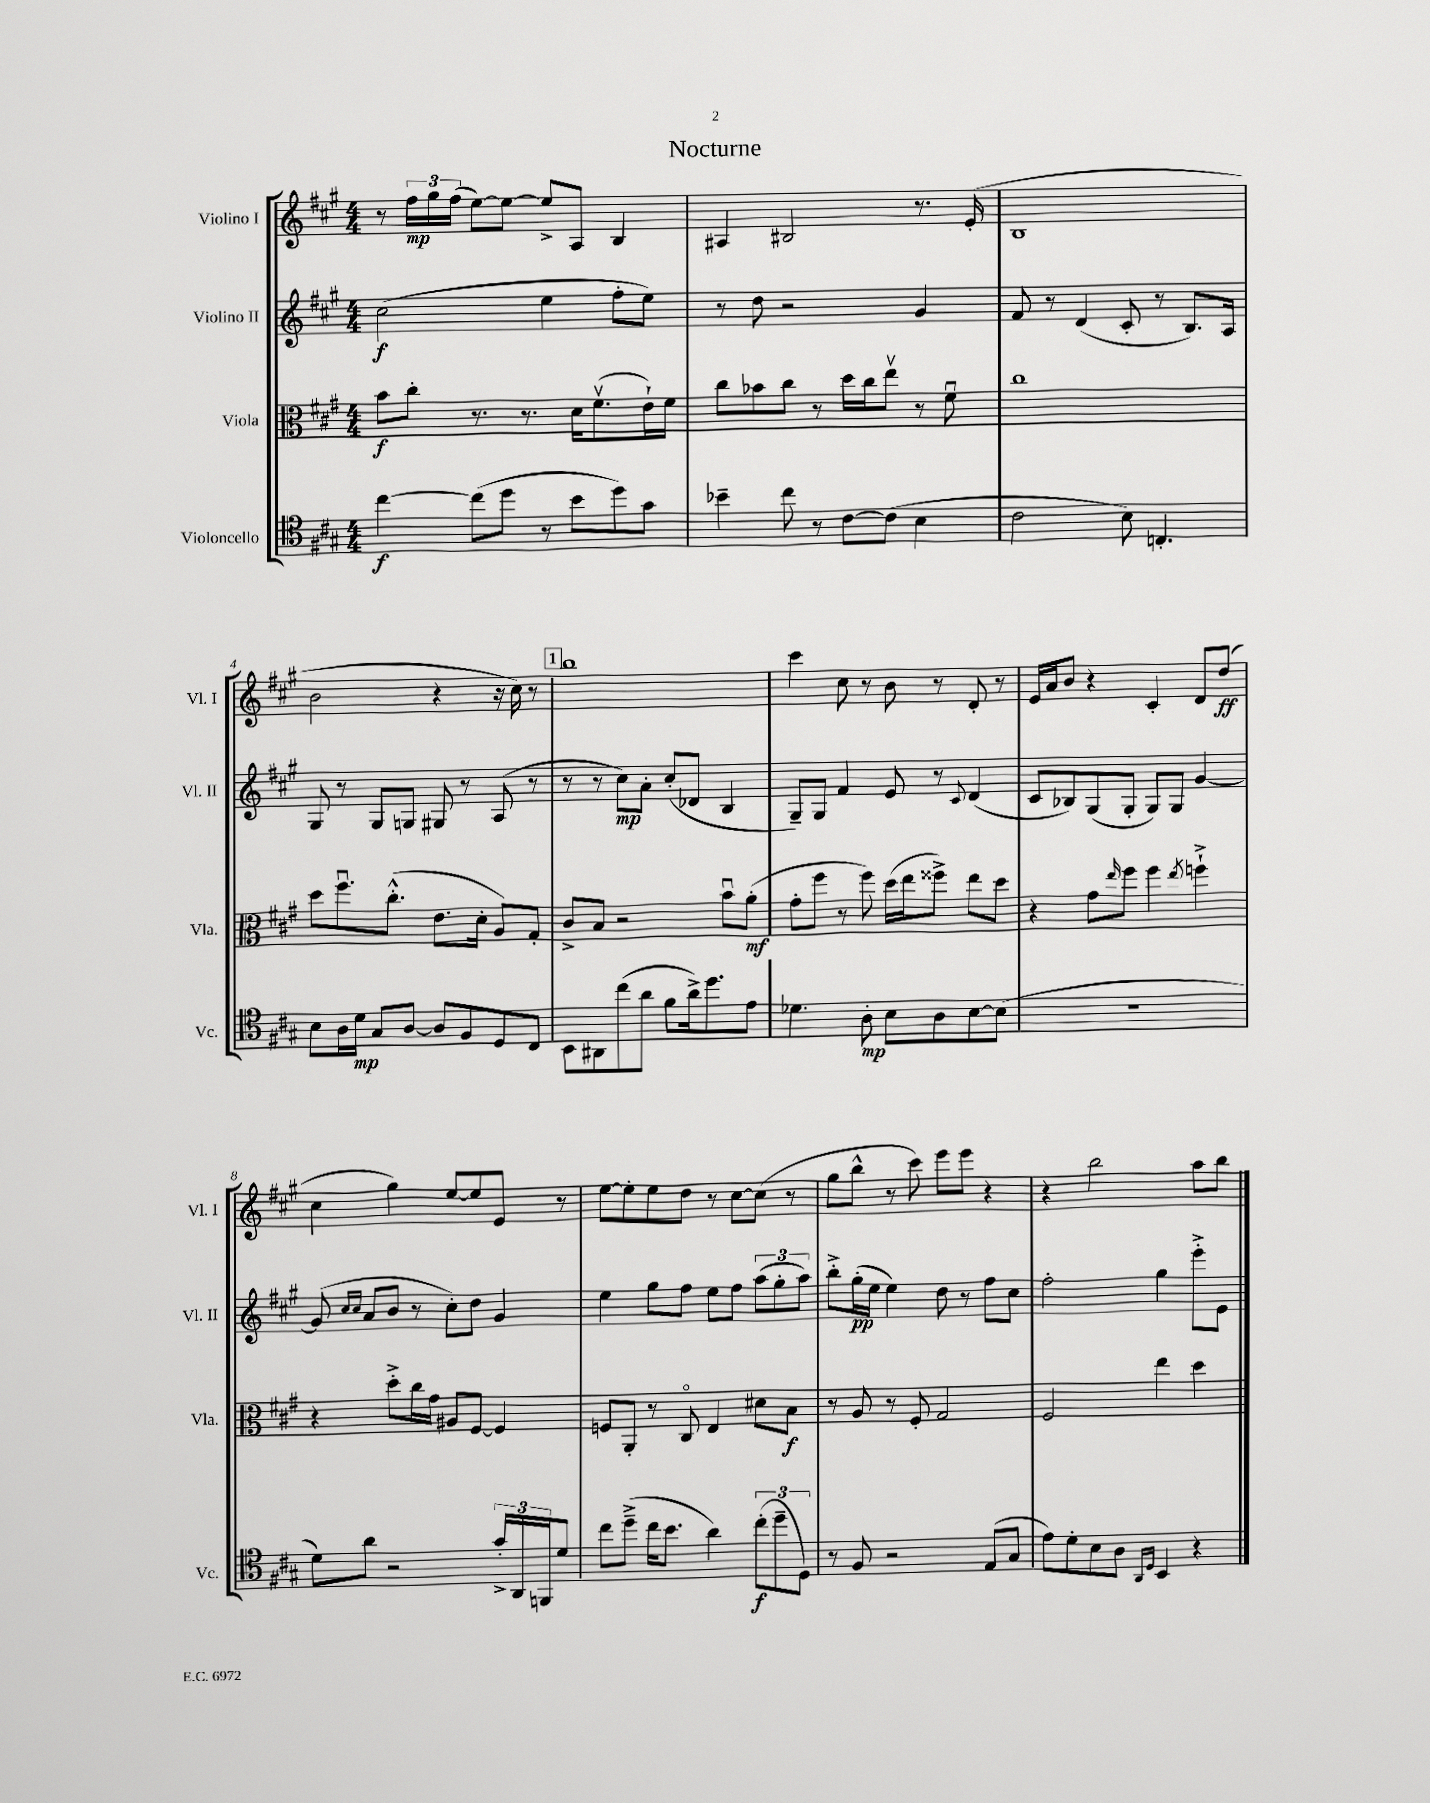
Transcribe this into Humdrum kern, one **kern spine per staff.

**kern	**kern	**kern	**kern
*staff4	*staff3	*staff2	*staff1
*clefC4	*clefC3	*clefG2	*clefG2
*k[f#c#g#]	*k[f#c#g#]	*k[f#c#g#]	*k[f#c#g#]
*M4/4	*M4/4	*M4/4	*M4/4
[4cc#\	8b\L	(2cc#\	8r
.	8cc#'\J	.	24ff#\LL
.	.	.	24gg#\
.	.	.	(24ff#\JJ
(8cc#\]L	8.r	.	[8ee\L)
8dd\J	.	.	8ee\_J
.	8.r	.	.
8r	.	4ee\	8ee^/]L
8b\L	16d\LK	.	8A/J
.	(8.f#v\	.	.
8dd\)	.	8ff#'\L	4B/
8g#\J	16e`\L)	8ee\J)	.
.	16f#\JJ	.	.
=	=	=	=
4b-~\	8cc#\L	8r	4A#/
.	8b-\	8dd\	.
8cc#\	8cc#\J	2r	2B#/
8r	8r	.	.
[8c#\L	16dd\LL	.	.
.	16cc#\J	.	.
(8c#\]J	8eev\J	.	.
4B\	8r	4g#/	8.r
.	8f#u\	.	.
.	.	.	(16e'/
=	=	=	=
2c#\	1cc#	8f#/	1B
.	.	8r	.
.	.	(4d/	.
8B\)	.	8c#'/	.
4.C'/	.	8r	.
.	.	8.B/L)	.
.	.	16A/Jk	.
=	=	=	=
8B\L	8dd\L	8G#/	2b\
16A\L	8.ff#u\	8r	.
16d\JJ	.	.	.
8G#/L	.	8G#/L	.
.	(8.cc#'^^\J	.	.
[8A/J	.	8G/J	.
8A/]L	8.e\L	8G#/	4r
8F#/	.	8r	.
.	16d'\Jk	.	.
8D/	8A/L)	(8A/	16r
.	.	.	16cc#\)
8C#/J	8G#'/J	8r	8r
=	=	=	=
8BB\L	8c#^/L	8r	1bb
8AA#\	8B/J	8r	.
(8cc#\	2r	8cc#\L)	.
8a\J	.	8a'\J	.
8f#\L	.	(8cc#'/L	.
16a^\k)	.	8d-/J	.
8.dd\	.	.	.
.	8bu\L	4B/	.
8e\J	(8a'\J	.	.
=	=	=	=
4.d-\	8g#'\L	8G#~/L)	4ccc#\
.	8ff#\J	8G#/J	.
.	8r	4f#/	8cc#\
8A'\	8ff#\)	.	8r
8B\L	(16dd\LL	8e/	8b\
.	16ee\J	.	.
8A\	8ff##^\J)	8r	8r
.	.	8qqc#/	.
[8B\	8ee\L	(4d/	8d'/
(8B\]J	8dd\J	.	8r
=	=	=	=
1r	4r	8c#/L	16e/LL
.	.	.	16a/J
.	.	8B-/)	8b/J
.	8g#\L	(8G#/	4r
.	16qqee/	.	.
.	8ff#\J	8G#'/J	.
.	4ff#\	8G#/L)	4c#'/
.	.	8G#/J	.
.	8qee/	.	.
.	4ff`^\	[4g#/	8d/L
.	.	.	(8dd/J
=	=	=	=
8d\L)	4r	(8g#/]	4cc#\
.	.	16qqcc#/LL	.
.	.	16qqcc#/JJ	.
8a\J	.	8a/L	.
2r	8dd'^\L	8b/J	4gg#\)
.	16cc#\L	8r	.
.	16g#\JJ	.	.
.	8A#/L	8cc#'\L)	[8ee/L
.	[8F#/J	8dd\J	8ee/]
24g#'^/LL	4F#/]	4g#/	8e/J
24AA/	.	.	.
24FF/J	.	.	.
8d/J	.	.	8r
=	=	=	=
8cc#\L	8F/L	4ee\	[8ee\L
(8dd~^\J	8AA'/J	.	8ee'\]
16cc#\LK	8r	8gg#\L	8ee\
8.b\J	.	.	.
.	8C#o/	8ff#\J	8dd\J
4a\)	4E/	8ee\L	8r
.	.	8ff#\J	[8cc#\L
(12cc#'\L	8d#\L	(12aa\L	(8cc#\]J
12dd~\	.	12gg#'\	.
.	8B\J	.	8r
12D\J)	.	12aa\J)	.
=	=	=	=
8r	8r	8bb'^\L	8gg#\L
8F#/	8A/	(16gg#'\L	8bb^^\J
.	.	16ee\JJ	.
2r	8r	4ee\)	8r
.	8F#'/	.	8ccc#\)
.	2G#/	8dd\	8eee\L
.	.	8r	8eee\J
(8E/L	.	8ff#\L	4r
8G#/J	.	8cc#\J	.
=	=	=	=
8e\L)	2F#/	2ff#'\	4r
8d'\	.	.	.
8B\	.	.	2bb\
8A\J	.	.	.
16qqAA/LL	.	.	.
16qqD/JJ	.	.	.
4BB/	4ee\	4gg#\	.
4r	4dd\	8eee'^\L	8aa\L
.	.	8e\J	8bb\J
==	==	==	==
*-	*-	*-	*-
